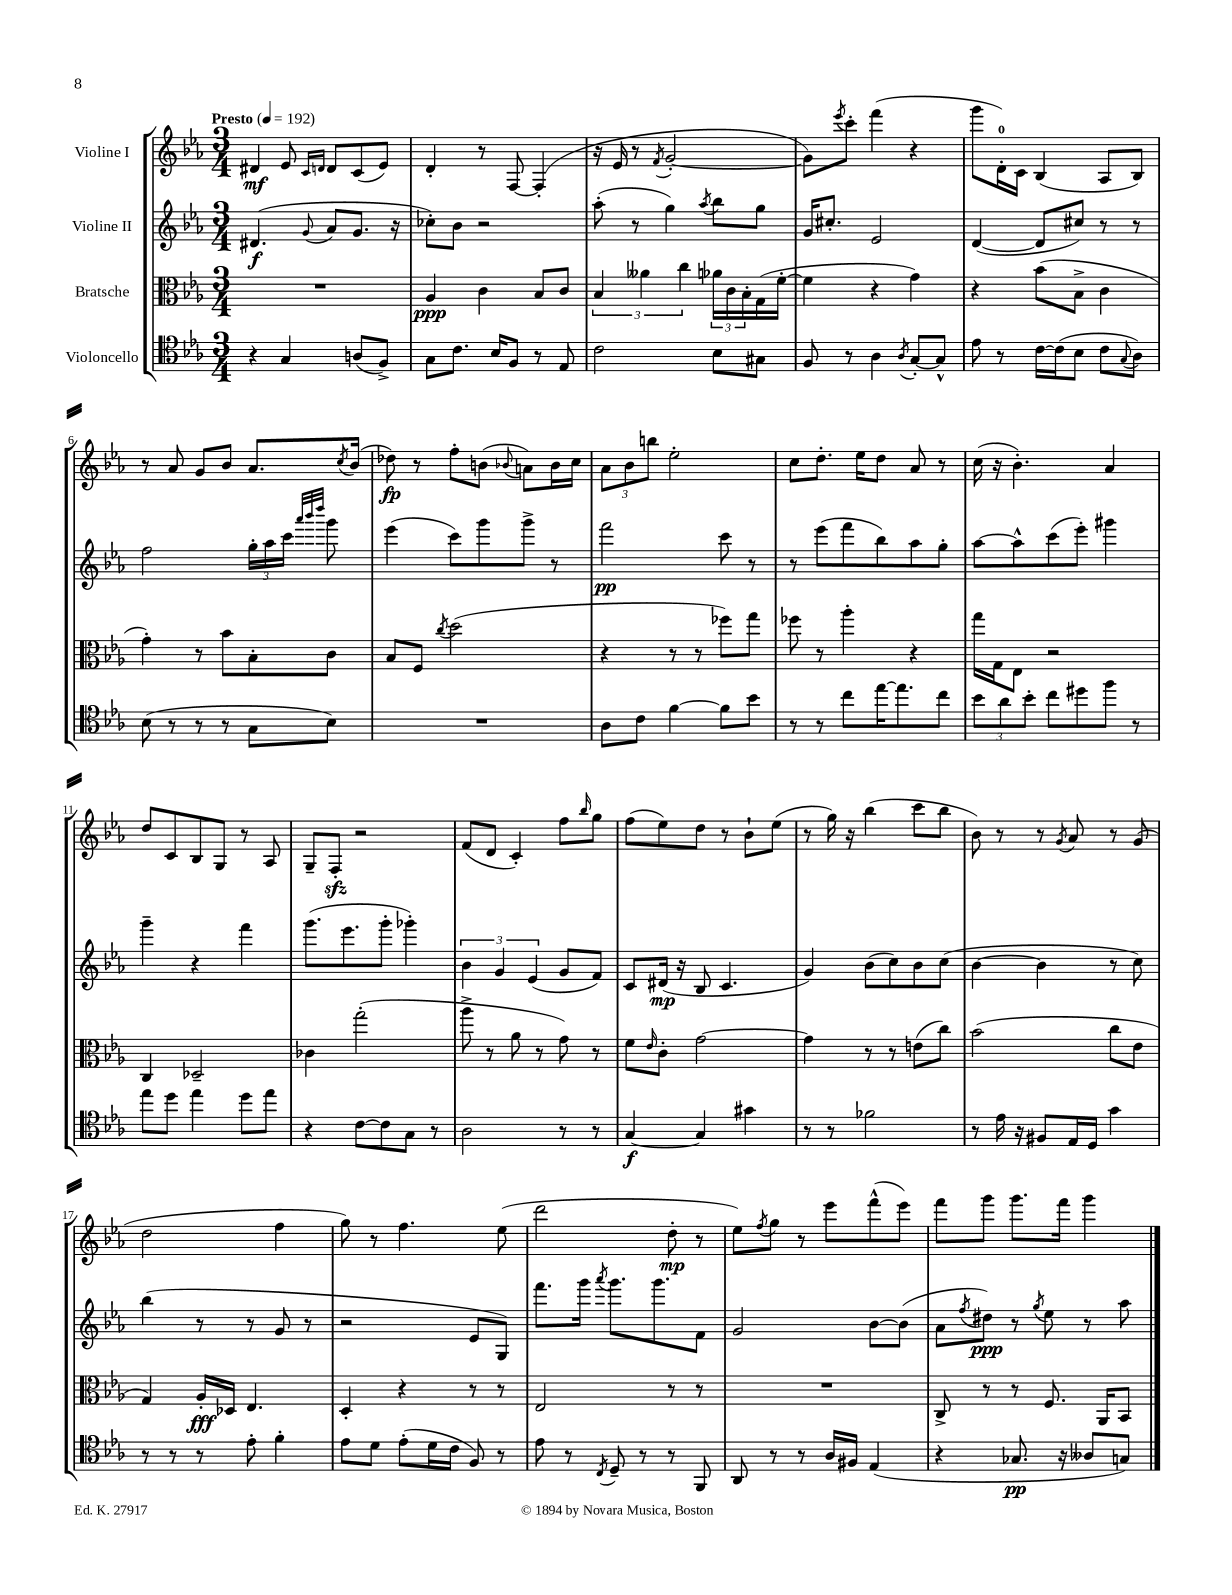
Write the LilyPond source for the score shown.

<<
\new StaffGroup <<
\new Staff = "s0" \with { instrumentName = "Violine I" } {
    \clef treble \key ees \major \numericTimeSignature \time 3/4 \tempo "Presto" 4 = 192
    dis'4\mf ees'8 \grace { c'16 d'16 } d'8 c'8( ees'8) |
    d'4-. r8 f8~ f4-.( |
    r16 ees'16 r8 \acciaccatura { f'8 } g'2~-. |
    g'8) \acciaccatura { ees'''8 } c'''8-. f'''4( r4 |
    g'''8 d'16-0-.) c'16 bes4( aes8 bes8) |
    r8 aes'8 g'8 bes'8 aes'8. \acciaccatura { c''8 } bes'16( |
    des''8\fp) r8 f''8-. b'8( \appoggiatura { bes'8 } a'8) bes'16 c''16 |
    \tuplet 3/2 { aes'8 bes'8 b''8 } ees''2-. |
    c''8 d''8.-. ees''16 d''8 aes'8 r8 |
    c''16( r16 bes'4.-.) aes'4 |
    d''8 c'8 bes8 g8 r8 aes8 |
    g8-- f8-.\sfz r2 |
    f'8( d'8 c'4-.) f''8 \grace { bes''16 } g''8 |
    f''8( ees''8) d''8 r8 bes'8-! ees''8( |
    r8 g''16) r16 bes''4( c'''8 bes''8 |
    bes'8) r8 r8 \acciaccatura { g'8 } aes'8 r8 g'8( |
    d''2 f''4 |
    g''8) r8 f''4. ees''8( |
    d'''2 d''8-.\mp r8 |
    ees''8) \acciaccatura { f''8 } g''8 r8 ees'''8 f'''8-^( ees'''8) |
    f'''8 g'''8 g'''8. f'''16 g'''4 \bar "|." |
}
\new Staff = "s1" \with { instrumentName = "Violine II" } {
    \clef treble \key ees \major \numericTimeSignature \time 3/4
    dis'4.\f( \appoggiatura { g'8 } aes'8 g'8. r16 |
    ces''8-.) bes'8 r2 |
    aes''8-.( r8 g''4) \acciaccatura { aes''8 } bes''8 g''8 |
    g'16 cis''8.-. ees'2 |
    d'4~( d'8 cis''8) r8 r8 |
    f''2 \tuplet 3/2 { g''16-. aes''16 c'''16 } \grace { aes'''32 bes'''32 d''''32 } g'''8 |
    ees'''4( c'''8) g'''8 g'''8-> r8 |
    f'''2\pp c'''8 r8 |
    r8 ees'''8( f'''8 bes''8) aes''8 g''8-. |
    aes''8~ aes''8-^ c'''8( ees'''8-.) gis'''4 |
    g'''4-- r4 f'''4 |
    g'''8.( ees'''8. g'''8-. ges'''4-.) |
    \tuplet 3/2 { bes'4 g'4 ees'4( } g'8 f'8) |
    c'8 dis'16\mp( r16 bes8 c'4. |
    g'4) bes'8( c''8) bes'8 c''8( |
    bes'4~ bes'4 r8 c''8) |
    bes''4( r8 r8 g'8 r8 |
    r2 ees'8 g8) |
    f'''8. g'''16 \acciaccatura { aes'''8 } g'''8. g'''8. f'8 |
    g'2 bes'8~ bes'8( |
    aes'8 \acciaccatura { f''8 } dis''8\ppp) r8 \acciaccatura { g''8 } ees''8 r8 aes''8 \bar "|." |
}
\new Staff = "s2" \with { instrumentName = "Bratsche" } {
    \clef alto \key ees \major \numericTimeSignature \time 3/4
    R2. |
    aes4\ppp c'4 bes8 c'8 |
    \tuplet 3/2 { bes4 aeses'4 c''4 } \tuplet 3/2 { aes'16 c'16 bes16-. } g16( f'16~-. |
    f'4 r4 g'4) |
    r4 bes'8( bes8-> c'4 |
    g'4-.) r8 bes'8 bes8-. c'8 |
    bes8 f8 \acciaccatura { c''8 } d''2( |
    r4 r8 r8 fes''8) g''8 |
    fes''8 r8 aes''4-. r4 |
    g''16 g16 ees8 r2 |
    c4 des2-- |
    ces'4 g''2-.( |
    aes''8-> r8 aes'8 r8 g'8) r8 |
    f'8 \grace { ees'16 } c'8-. g'2~ |
    g'4 r8 r8 e'8( c''8) |
    bes'2( c''8 ees'8 |
    g4) aes16-.\fff des16 ees4. |
    d4-. r4 r8 r8 |
    ees2 r8 r8 |
    R2. |
    c8-> r8 r8 f8. aes,16 bes,8 \bar "|." |
}
\new Staff = "s3" \with { instrumentName = "Violoncello" } {
    \clef tenor \key ees \major \numericTimeSignature \time 3/4
    r4 g4 a8( f8->) |
    g8 c'8. bes16 f8 r8 ees8 |
    c'2 bes8 gis8 |
    f8 r8 aes4 \acciaccatura { aes8 } g8~-. g8-^ |
    ees'8 r8 c'16~ c'16( bes8 c'8 \appoggiatura { g8 } aes8) |
    bes8( r8 r8 r8 g8 bes8) |
    R2. |
    aes8 c'8 f'4~ f'8 bes'8 |
    r8 r8 c''8 ees''16~ ees''8. c''8 |
    \tuplet 3/2 { bes'8 aes'8 bes'8-. } c''8 dis''8 f''8 r8 |
    ees''8 d''8 ees''4 d''8 ees''8 |
    r4 c'8~ c'8 g8 r8 |
    aes2 r8 r8 |
    g4~\f g4 gis'4 |
    r8 r8 fes'2 |
    r8 ees'16 r16 fis8 ees16 d16 g'4 |
    r8 r8 r8 ees'8-. f'4-. |
    ees'8 d'8 ees'8-.( d'16 c'16 f8) r8 |
    ees'8 r8 \acciaccatura { c8 } d8-- r8 r8 f,8 |
    aes,8 r8 r8 aes16 fis16 ees4( |
    r4 ges8.\pp r16 aeses8 g8) \bar "|." |
}
>>
>>
